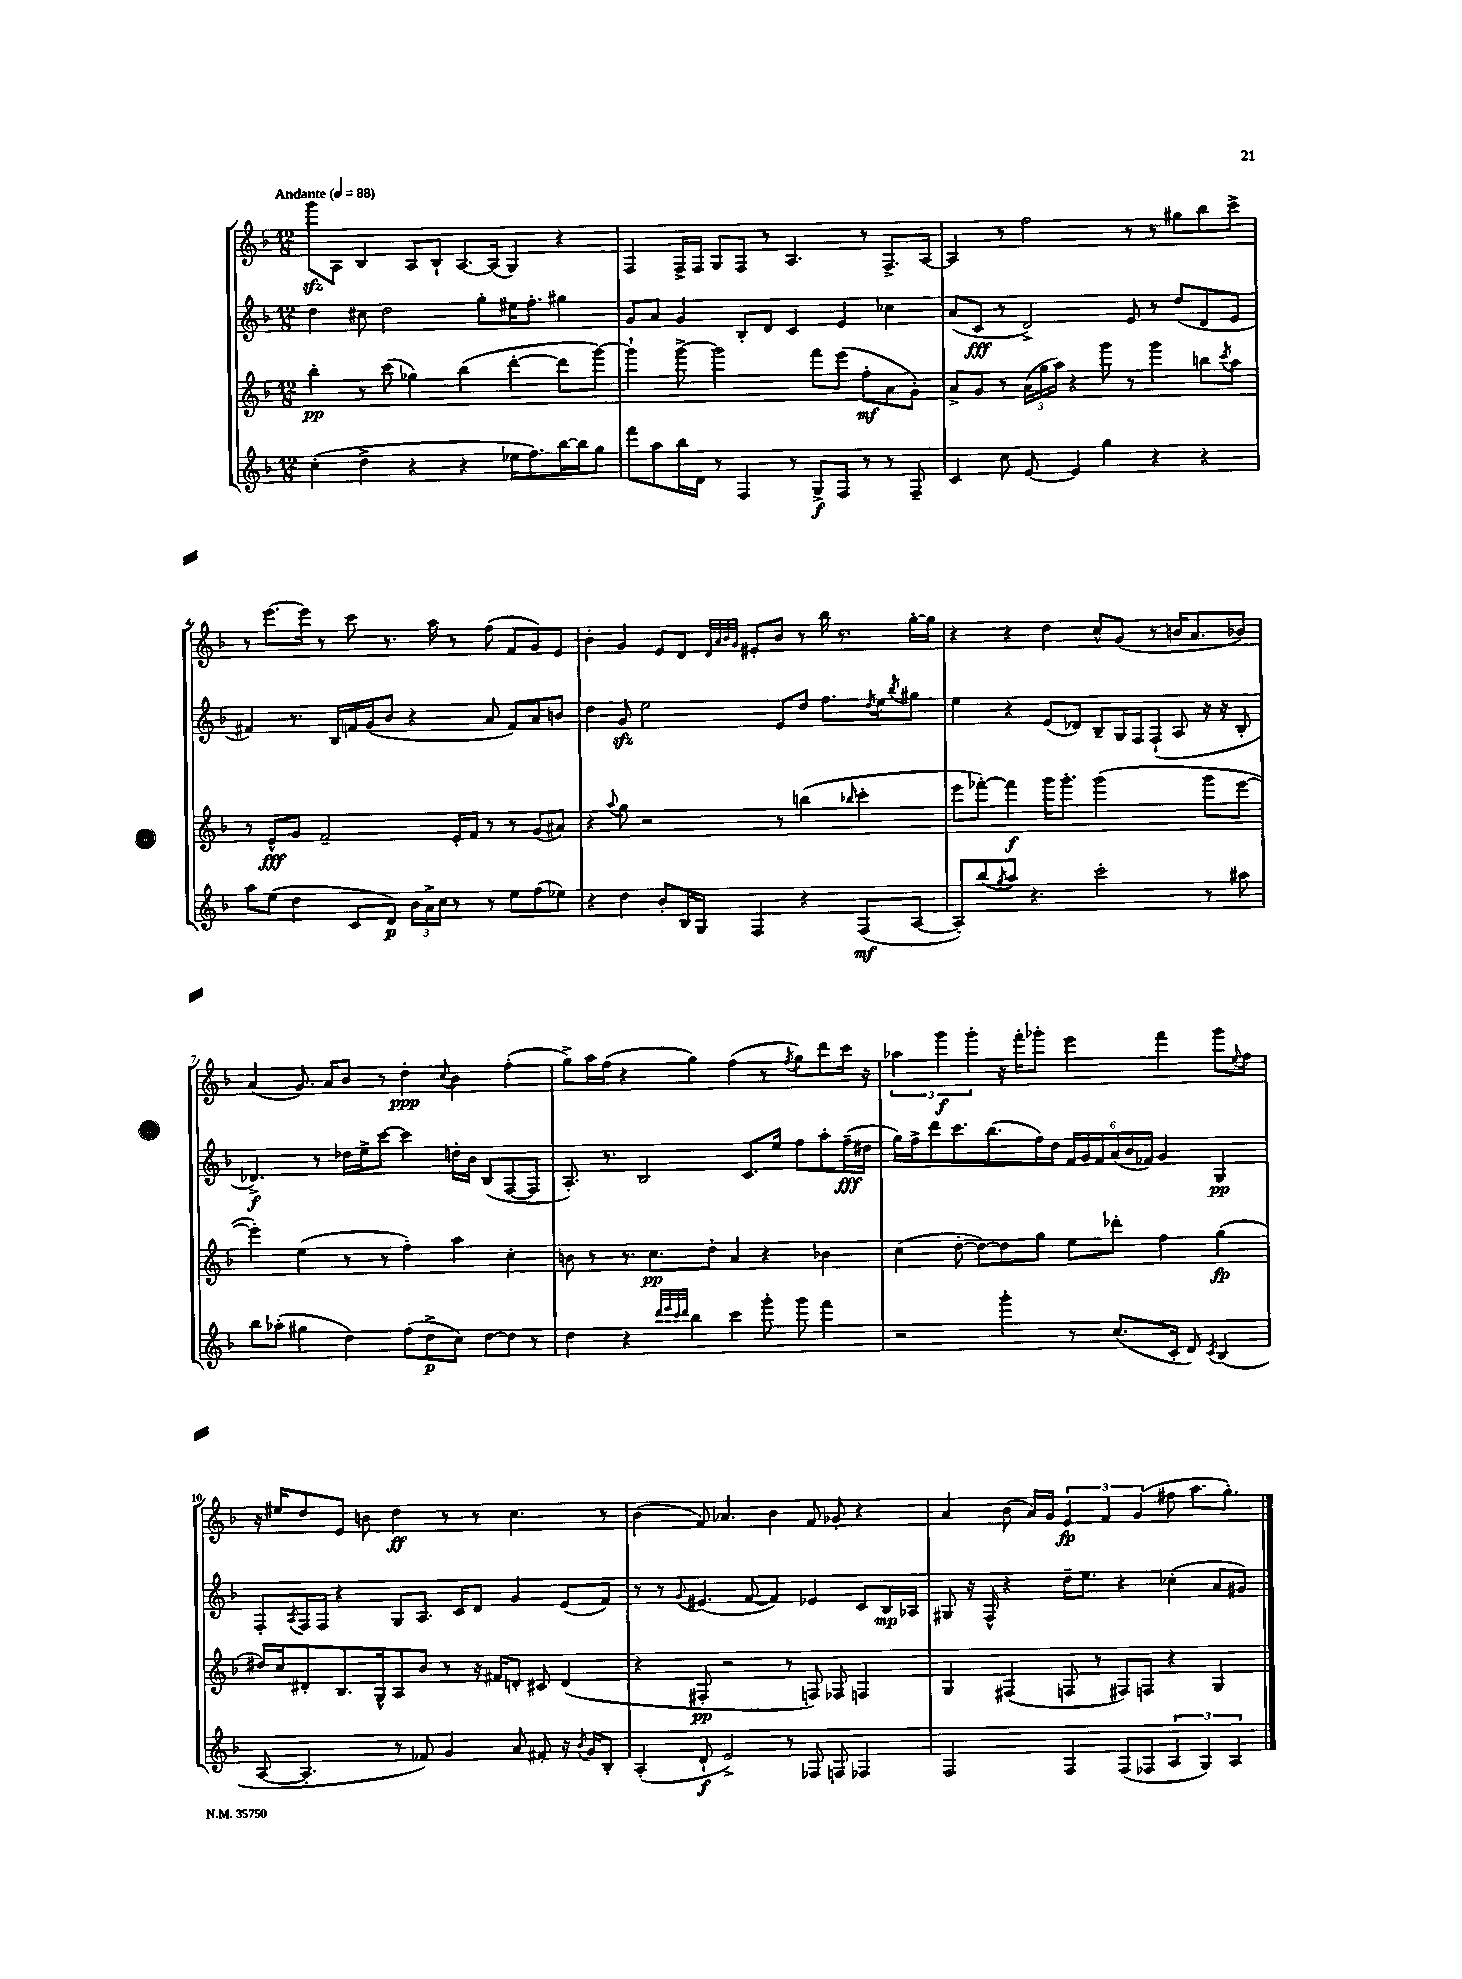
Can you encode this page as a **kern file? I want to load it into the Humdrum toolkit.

**kern	**kern	**kern	**kern
*staff4	*staff3	*staff2	*staff1
*clefG2	*clefG2	*clefG2	*clefG2
*k[b-]	*k[b-]	*k[b-]	*k[b-]
*M12/8	*M12/8	*M12/8	*M12/8
*MM88	*MM88	*MM88	*MM88
(4cc'\	4bb-'\	4dd\	8ggg\L
.	.	.	8A\J
4dd^\	8r	8cc#\	4B-/
.	(8ccc\	2dd\	.
4r	4gg-\)	.	8A/L
.	.	.	8B-`/J
4r	(4bb-\	.	[8.A/L
.	.	8gg'\L	.
.	.	.	(16A/]Jk
16ee-\LK	[4ddd'\	16ee#\K	4G/)
8.ff\)	.	8.ff'\J	.
[16bb-\L	8ddd\]L	4gg#\	4r
16bb-\]J	.	.	.
8gg\J	[8ggg\J)	.	.
=	=	=	=
8fff\L	4ggg`\]	8g/L	4F/
8aa\	.	8a/J	.
16bb-\L	[8ggg^\	4g/	16F^/LL
16d\JJ	.	.	16F/JJ
8r	2ggg\]	.	8G/L
4F/	.	8B-'/L	8F/J
.	.	8d/J	8r
8r	.	4c/	4.A/
8G^/L	8fff\L	.	.
8F/J	(8eee\J	4e/	.
8r	8ff'\L	.	8r
8r	8a\	4cc-\	8.F^/L
8F~/	8g'\J)	.	.
.	.	.	[16A/Jk
=	=	=	=
4c/	8a^/L	(8a/L	4A/]
.	8g/J	8c/J	.
8cc\	8r	8r	8r
[8e/	(24a\LL	2d^/)	2ff\
.	24gg\	.	.
.	24aa\JJ)	.	.
4e/]	4r	.	.
4gg\	8ggg\	.	.
.	8r	8e/	8r
4r	4ggg\	8r	8r
.	.	(8dd/L	8gg#\L
4r	8bb\L	8d/	8bb-\
.	8qccc/	.	.
.	8aa\J	8e/J	8ccc^\J
=	=	=	=
8aa\L	8r	4f#/)	8r
(8ee\J	8e^^/L	.	[8.eee\L
4dd\	8g/J	8.r	.
.	.	.	16eee\]Jk
.	2f~/	.	8r
.	.	16B-/LL	.
8c/L	.	16f/	8ccc\
.	.	(16g/J	.
8d/J)	.	8b-/J	8.r
24b-\LL	.	4r	.
24a^\	.	.	.
.	.	.	16aa\
24cc\JJ	.	.	.
8r	16e'/LL	.	8r
.	16f/JJ	.	.
8r	8r	8a/	(8ff\
8ee\L	8r	8f/L)	8f/L
(8ff\	(8g/L	8a/	8g/)
8ee-\J)	8a#/J)	8b/J	8e/J
=	=	=	=
4r	4r	4dd\	4b-'\
.	8qqaa/	.	.
4dd\	8gg\	8g/	4g/
.	2r	2ee\	.
8b-'/L	.	.	8e/L
16B-/L	.	.	8d/J
16G/JJ	.	.	.
.	.	.	32qqd/LLL
.	.	.	32qqa/
.	.	.	32qqb-/
.	.	.	32qqg/JJJ
4F/	.	.	8e#'/L
.	8r	8e/L	8b-/J
4r	(4bb\	8dd/J	8r
.	.	8.ff\L	16bb-\
.	.	.	8.r
.	16qqbb-/	.	.
(8F/L	4ccc'\	.	.
.	.	8qdd/	.
.	.	16ee\k	.
.	.	8qbb-/	.
[8A/J	.	8gg#\J	[16gg'\LL
.	.	.	16gg\]JJ
=	=	=	=
8A'/]L)	8eee\L	4ee\	4r
(8bb-/	[8fff-'\J)	.	.
8qgg/	.	.	.
8aa/J)	4fff-\]	4r	4r
4.r	.	.	.
.	16ggg\LK	(8e/L	4dd\
.	8.ggg'\J	.	.
.	.	8d-/J)	.
2ccc'\	(2ggg\	8B-~/L	8cc^^/L
.	.	16G/L	(8g/J
.	.	16F/J	.
.	.	(8F`/J	8r
.	.	8A/	16b/LK
.	.	.	8.a/
8r	8ggg\L	16r	.
.	.	16r	.
8aa#\	[8eee\J	8B-'/	8b-/J)
=	=	=	=
8bb-\L	4eee'\])	4.d-^/)	(4a/
(8aa-'\J	.	.	.
4gg#\	(4ee\	.	8.g/)
.	.	8r	.
.	.	.	16a/LK
4dd\)	8r	16dd-\LL	8b-/J
.	.	16ee^\J	.
.	8r	[8ccc\J	8r
(8ff\L	4ff'\)	4ccc\]	4dd'\
8dd^\	.	.	.
.	.	.	8qqcc/
8cc\J)	4aa\	16dd'\LL	4b-\
.	.	16b-\JJ	.
[8dd\L	.	(8B-/L	.
8dd\]J	4cc'\	[8F/	(4ff'\
8r	.	8F/]J	.
=	=	=	=
4dd\	8b\	8.A'/)	8gg^\L)
.	8r	.	16aa\L
.	.	8.r	(16ff\JJ
4r	8.r	.	4r
.	.	2B-/	.
.	8.cc\L	.	.
32qqddd/LLL	.	.	.
32qqeee/	.	.	.
32qqccc/	.	.	.
32qqddd/JJJ	.	.	.
4bb-\	.	.	4gg\)
.	8dd'\J	.	.
4ccc\	4a/	.	(4ff\
.	.	8.c/L	.
8ggg'\	4r	.	8r
.	.	16ee/Jk	.
.	.	.	8qff/
8ggg\	.	8ff\L	8gg\L)
4fff\	4b-\	8aa'\	8ddd\
.	.	(16ff~\L	16ccc\Jk
.	.	16dd#\JJ	16r
=	=	=	=
2r	(4cc\	16gg\LL)	6aa-\
.	.	16ff^\J	.
.	.	8ddd\	.
.	.	.	6ggg\
.	[8dd'\	8.ccc\	.
.	.	.	6ggg'\
.	8dd\_L)	.	.
.	.	(8.bb-\	.
4ggg'\	8dd\]	.	16r
.	.	.	16fff'\LK
.	8gg\J	16ff\L)	8ggg-'\J
.	.	16dd\JJ	.
8r	8ee\L	24f/LL	4eee\
.	.	24g/	.
.	.	24f/	.
(8.cc/L	8ddd-'\J	(24a/	.
.	.	24b-/	.
.	.	24f-/JJ)	.
.	4ff\	4g/	4fff\
16c'/Jk	.	.	.
8d/)	.	.	.
8qc/	.	.	.
(4B-/	(4gg\	4G/	8ggg-\L
.	.	.	8qqee/
.	.	.	8ff\J
=	=	=	=
[8A/	16dd#/LL)	8F'/L	16r
.	16cc/J	.	16ee#/LK
.	.	8qA/	.
4.A'/]	8d#'/	16F/L	8dd/
.	.	16F/JJ	.
.	8.B-/	4r	8e/J
.	.	.	8b\
.	16G^^/k	.	.
8r	8A/	8G/L	4dd\
8f-/)	8b-/J	8.A/J	.
4g/	8r	.	8r
.	.	16c/LK	.
.	16r	8d/J	8r
.	16f#/LK	.	.
8a/	8d'/J	4g/	4.cc\
8f#'/	8c#/	.	.
16r	(4d/	(8e/L	.
8qb-/	.	.	.
16g/LK	.	.	.
8B-'/J	.	8f/J)	8r
=	=	=	=
(4A'/	4r	8r	(4b-\
.	.	8r	.
.	.	8qqg/	.
8d`/	8F#'/	(4.e#/	8f/)
2e^/)	2r	.	4.a-/
.	.	[8f/	.
.	.	4f/])	4b-\
8r	8r	.	.
8F-/	8F/)	4e-/	8f/
8F/	8F-/	.	8g-'/
4F-/	4F/	8c/L	4r
.	.	16B-/L	.
.	.	16A-/JJ	.
=	=	=	=
2F/	4G/	8G#/	4a/
.	.	16r	.
.	.	16F^^/	.
.	(4F#/	4r	(8b-\
.	.	.	16a/LL)
.	.	.	16g/JJ
4F/	8F/	16dd~\LK	6e/
.	.	8.ee\J	.
.	8r	.	.
.	.	.	6f/
(8F/L	8F#/L)	4r	.
.	.	.	(6g/
8F-/J	8F/J	.	.
6A/	4r	(4cc-'\	8ff#\
.	.	.	8.aa\L
6G/)	.	.	.
.	4G/	8a/L	.
.	.	.	8.gg'\J)
6A/	.	.	.
.	.	8g#/J)	.
==	==	==	==
*-	*-	*-	*-
